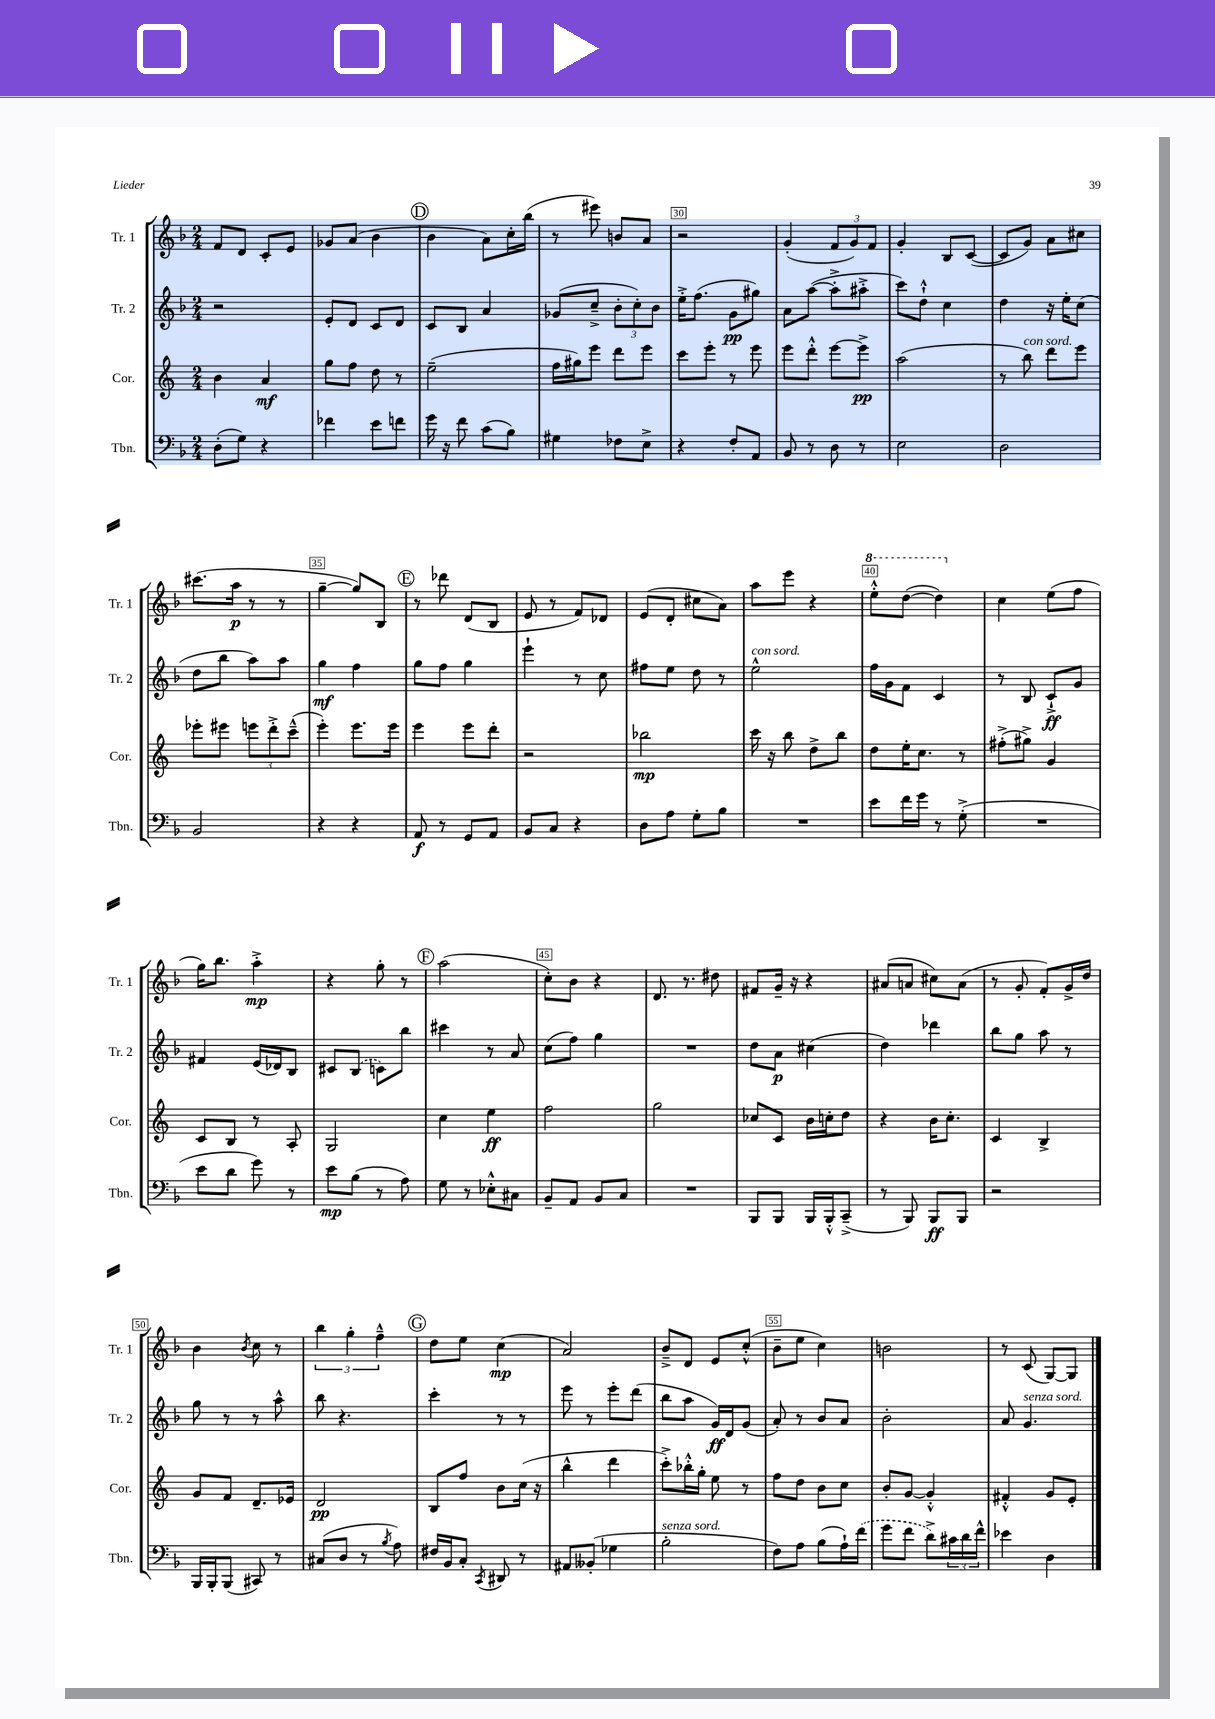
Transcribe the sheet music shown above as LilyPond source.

<<
\new StaffGroup <<
\new Staff = "s0" \with { instrumentName = "Tr. 1" shortInstrumentName = "Tr. 1" } {
    \clef treble \key f \major \numericTimeSignature \time 2/4
    f'8 d'8 c'8-. e'8 |
    ges'8 a'8( bes'4 |
    \mark \markup { \circle "D" } bes'4 a'8) c''16-. bes''16( |
    r8 eis'''8) b'8 a'8 |
    r2 |
    g'4-.( \tuplet 3/2 { f'8 g'8) f'8 } |
    g'4-. bes8 c'8~( |
    c'8 g'8) a'8 cis''8 |
    cis'''8.( a''16\p r8 r8 |
    g''4~-- g''8) bes8 |
    \mark \markup { \circle "E" } r8 des'''8 d'8( bes8 |
    e'8 r8 f'8) des'8 |
    e'8( d'8-. cis''8 a'8) |
    a''8 e'''8 r4 |
    \ottava #1 e'''8-.-^ d'''8~( d'''4) \ottava #0 |
    c''4 e''8( f''8 |
    g''16) bes''8. a''4-.->\mp |
    r4 g''8-. r8 |
    \mark \markup { \circle "F" } a''2( |
    c''8-.) bes'8 r4 |
    d'8. r8. dis''8 |
    fis'8 g'16-- r16 r4 |
    ais'8( a'8 cis''8) a'8( |
    r8 g'8-. f'8-.) g'16-> d''16 |
    bes'4 \acciaccatura { bes'8 } c''8 r8 |
    \tuplet 3/2 { bes''4 g''4-. f''4---^ } |
    \mark \markup { \circle "G" } d''8 e''8 c''4\mp( |
    a'2) |
    bes'8---> d'8 e'8 c''8-.-^( |
    bes'8-- e''8 c''4) |
    b'2 |
    r8 c'8( g8~) g8 \bar "|." |
}
\new Staff = "s1" \with { instrumentName = "Tr. 2" shortInstrumentName = "Tr. 2" } {
    \clef treble \key f \major \numericTimeSignature \time 2/4
    r2 |
    e'8-. d'8 c'8 d'8 |
    \mark \markup { \circle "D" } c'8 bes8 a'4 |
    ges'8( c''8---> \tuplet 3/2 { bes'8-. c''8-.) bes'8 } |
    e''16-.-> f''8.( g'8\pp gis''8) |
    a'8 a''8~( a''8-.-> ais''8-.-> |
    c'''8) d''8-!-^ c''4 |
    d''4 r16 e''16-. c''8( |
    d''8 bes''8 a''8) a''8 |
    g''4\mf f''4 |
    \mark \markup { \circle "E" } g''8 f''8 g''4 |
    e'''4-! r8 c''8 |
    fis''8 e''8 d''8 r8 |
    e''2-^^\markup { \italic "con sord." } |
    f''16 g'16 f'8 c'4 |
    r8 bes8 c'8-!->\ff g'8 |
    fis'4 e'16( des'16) bes8 |
    cis'8 \once \slurDashed bes8( c'8) bes''8 |
    \mark \markup { \circle "F" } cis'''4 r8 a'8 |
    c''8( f''8) g''4 |
    R2 |
    d''8 a'8\p cis''4( |
    d''4) des'''4 |
    bes''8 g''8 a''8 r8 |
    g''8 r8 r8 a''8-^ |
    bes''8 r4. |
    \mark \markup { \circle "G" } c'''4-. r8 r8 |
    e'''8 r8 e'''8-. d'''8( |
    bes''8 a''8 g'16\ff) d'16 g'8( |
    a'8-.) r8 bes'8 a'8 |
    bes'2-. |
    a'8 g'4.^\markup { \italic "senza sord." } \bar "|." |
}
\new Staff = "s2" \with { instrumentName = "Cor." shortInstrumentName = "Cor." } {
    \clef treble \key c \major \numericTimeSignature \time 2/4
    b'4 a'4\mf |
    g''8 f''8 d''8 r8 |
    \mark \markup { \circle "D" } e''2--( |
    f''16 gis''16) e'''8 d'''8 e'''8 |
    c'''8 e'''8-. r8 e'''8 |
    e'''8 d'''8-.-^ e'''8~ e'''8->\pp |
    a''2( |
    r8 b''8^\markup { \italic "con sord." }) d'''8 e'''8 |
    ees'''8-. eis'''8 \tuplet 3/2 { e'''8 d'''8-.-> c'''8---^( } |
    e'''4-.) e'''8. e'''16 |
    \mark \markup { \circle "E" } e'''4 e'''8 d'''8-. |
    r2 |
    bes''2\mp |
    c'''16 r16 b''8 d''8-> b''8 |
    d''8 e''16-. c''8. r8 |
    fis''8-.->( gis''8->) g'4 |
    c'8 b8 r8 a8-. |
    g2 |
    \mark \markup { \circle "F" } c''4 e''4\ff |
    f''2 |
    g''2 |
    ces''8 c'8 b'16 c''16-. d''8 |
    r4 b'16 c''8.-. |
    c'4 b4-> |
    g'8 f'8 d'8.-- ees'16 |
    d'2\pp |
    \mark \markup { \circle "G" } b8 f''8 b'8 c''16( r16 |
    b''4-^ d'''4 |
    c'''8-.->) bes''16-.-^ g''16-. e''8 r8 |
    f''8 d''8 b'8 c''8 |
    b'8-. g'8~ g'4-.-^ |
    fis'4-.-^ g'8 e'8-. \bar "|." |
}
\new Staff = "s3" \with { instrumentName = "Tbn." shortInstrumentName = "Tbn." } {
    \clef bass \key f \major \numericTimeSignature \time 2/4
    d8-.( g8) r4 |
    fes'4 e'8 f'8 |
    \mark \markup { \circle "D" } g'16 r16 f'8 c'8( bes8) |
    gis4 fes8 e8-> |
    r4 f8-. a,8 |
    bes,8 r8 d8 r8 |
    e2 |
    d2 |
    bes,2 |
    r4 r4 |
    \mark \markup { \circle "E" } a,8\f r8 g,8 a,8 |
    bes,8 c8 r4 |
    d8 a8 g8-. bes8 |
    R2 |
    e'8 f'16 g'16 r8 g8-.->( |
    R2 |
    e'8 d'8 g'8) r8 |
    e'8\mp bes8( r8 a8) |
    \mark \markup { \circle "F" } g8 r8 ees8-.-^ cis8 |
    bes,8-- a,8 bes,8 c8 |
    R2 |
    bes,,8 bes,,8 bes,,16 bes,,16-.-^ c,8--->( |
    r8 bes,,8) bes,,8\ff bes,,8 |
    r2 |
    bes,,16 bes,,16-. bes,,8( cis,8) r8 |
    cis8( d8 r8 \acciaccatura { bes8 } a8) |
    \mark \markup { \circle "G" } fis16 bes,16 c8-. \acciaccatura { c,8 } dis,8 r8 |
    ais,8 beses,8-.( ges4 |
    bes2-.^\markup { \italic "senza sord." } |
    f8) a8 bes8( a16-!) \once \slurDashed f'16( |
    g'8 f'8 d'8->) \tuplet 3/2 { cis'16 d'16 f'16-^ } |
    ees'4 d4 \bar "|." |
}
>>
>>
\layout { \context { \Score currentBarNumber = #26 \override BarNumber.break-visibility = ##(#f #t #t) barNumberVisibility = #(every-nth-bar-number-visible 5) \override BarNumber.stencil = #(make-stencil-boxer 0.1 0.3 ly:text-interface::print) } }
